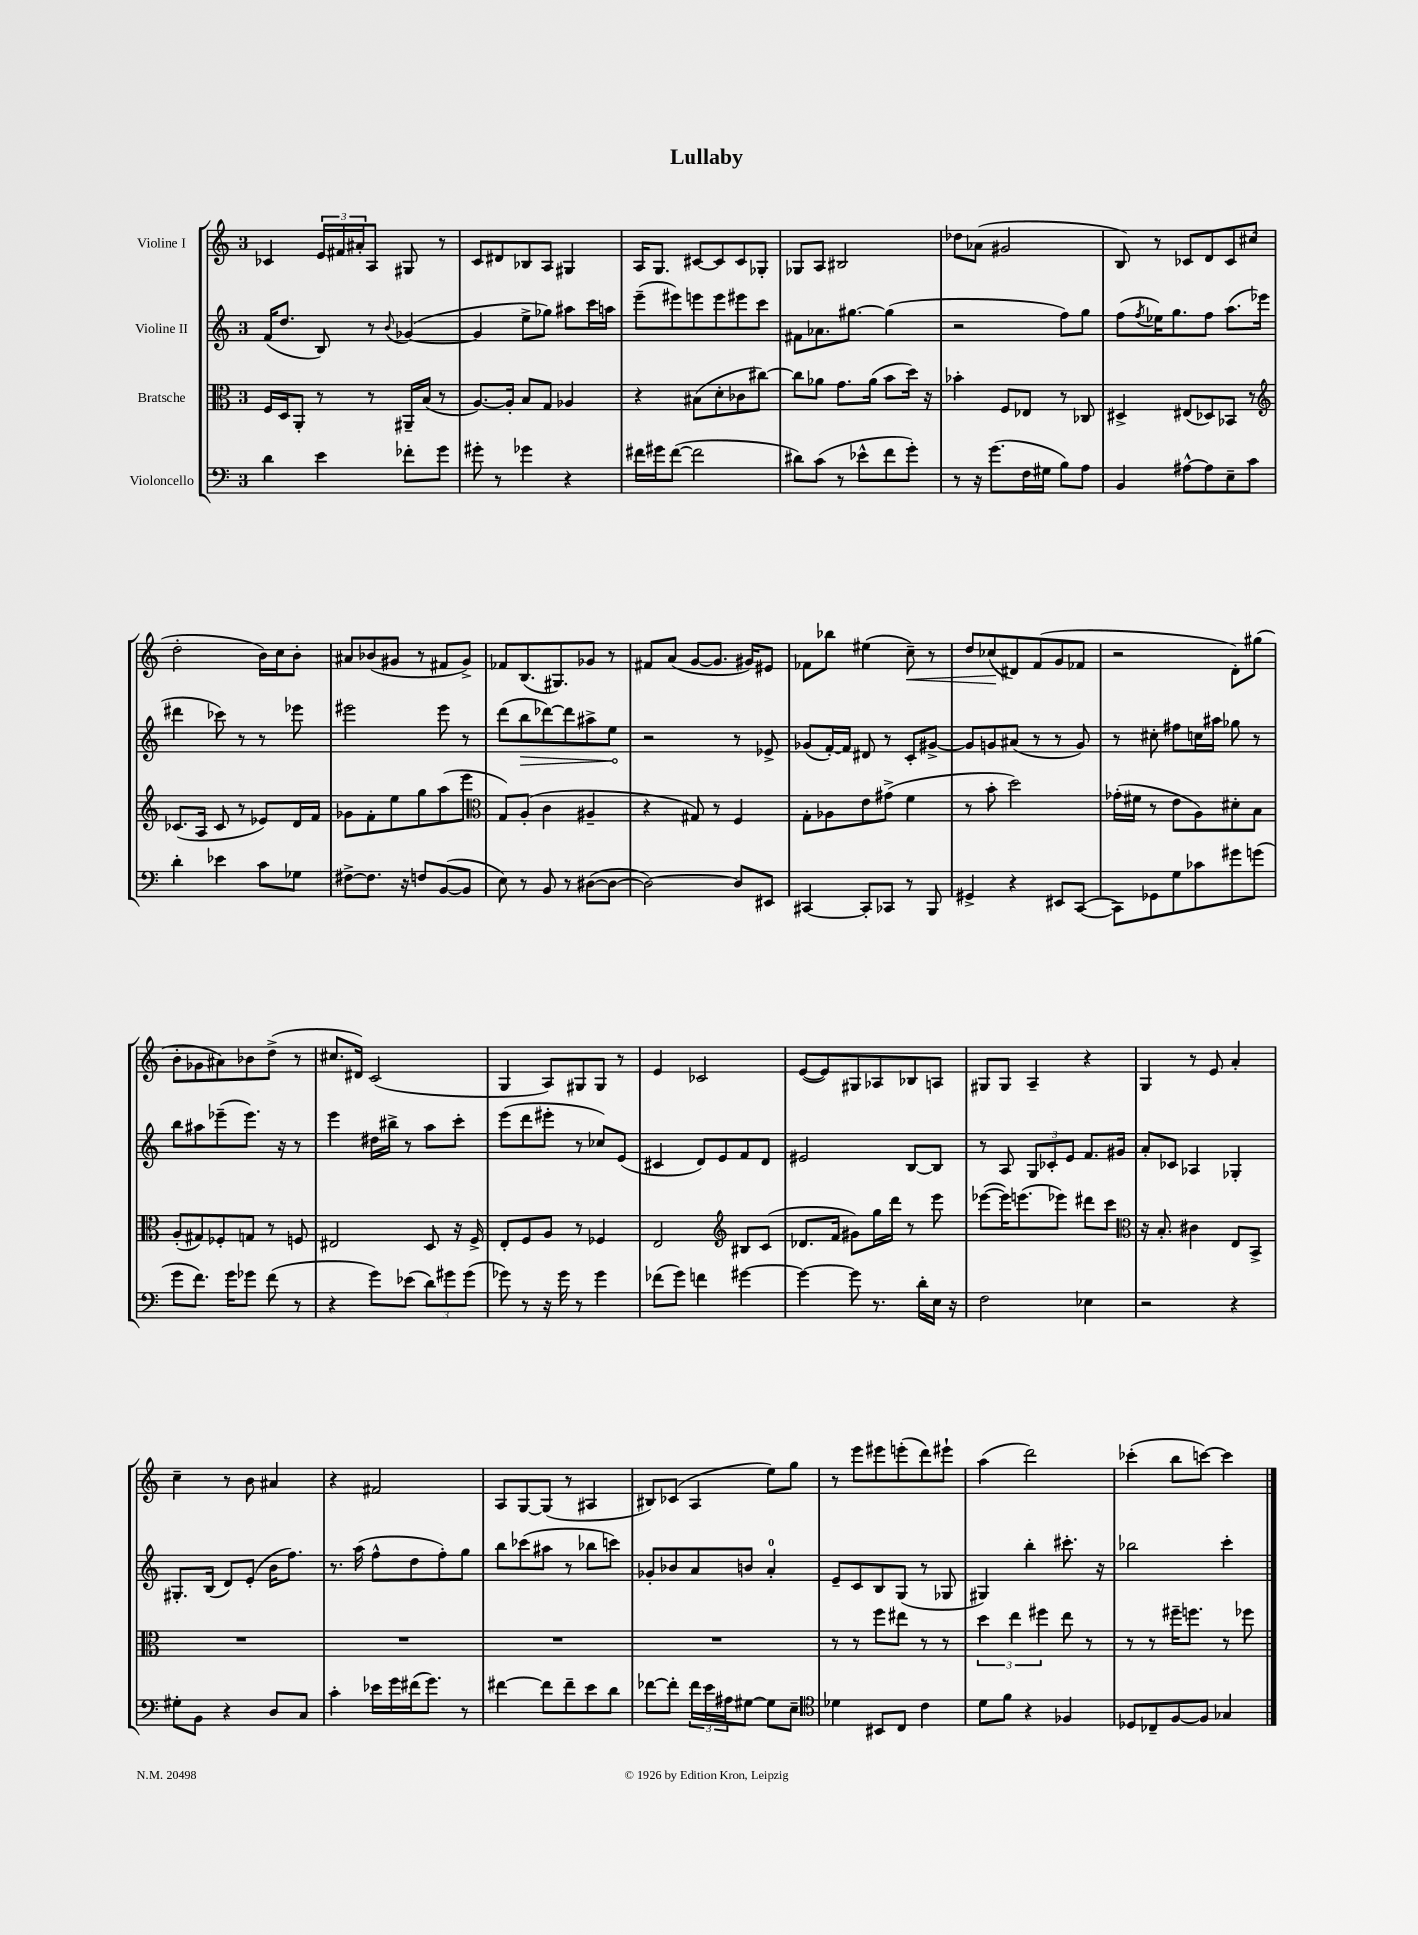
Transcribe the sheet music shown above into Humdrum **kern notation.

**kern	**kern	**kern	**kern
*staff4	*staff3	*staff2	*staff1
*clefF4	*clefC3	*clefG2	*clefG2
*k[]	*k[]	*k[]	*k[]
*M3/4	*M3/4	*M3/4	*M3/4
4d\	16F/LL	(16f/LK	4c-/
.	16D/J	8.dd/J	.
.	8AA'/J	.	.
4e\	8r	8B/)	24e/LL
.	.	.	24f#/
.	.	.	24a#'/J
.	8r	8r	8A/J
.	.	8qqb/	.
8f-'\L	16AA#~/LL	([4g-/	8G#/
.	(16B/JJ	.	.
8g\J	8r	.	8r
=	=	=	=
8g#'\	[8.A/L)	4g-/]	8c/L
8r	.	.	8d#/
.	16A'/]Jk	.	.
4g-\	8B/L	8ee^\L	8B-/
.	8G/J	8gg-\J)	8A/J
4r	4A-/	8aa#\L	4G#/
.	.	16ccc\L	.
.	.	16aa\JJ	.
=	=	=	=
16f#\LL	4r	(8eee~\L	16A/LK
16g#\J	.	.	8.G/J
([8f#\J	.	8eee#\)	.
2f#\]	(8B#\L	8eee\	[8c#/L
.	8d'\	8eee\	8c#/]
.	8c-\	8eee#\	8c#/
.	[8cc#\J)	8ccc\J	8G-'/J
=	=	=	=
8d#\L)	8cc#\]L	8f#\L	8G-/L
(8c\J	8a-\J	8.a-\	8A/J
8r	8.g\L	.	2B#/
.	.	[8.gg#\J	.
8e-^^\L	.	.	.
.	(16a-\Jk	.	.
8f\	8b\L	(4gg#\]	.
8g'\J)	16dd\Jk)	.	.
.	16r	.	.
=	=	=	=
8r	4b-'\	2r	8dd-\L
16r	.	.	(8a-\J
(8.g\L	.	.	.
.	8F/L	.	2g#/
16F\L	8E-/J	.	.
16G#\JJ	.	.	.
8B\L)	8r	8ff\L)	.
8A\J	8C-/	8gg\J	.
=	=	=	=
4BB/	4D#^/	(8ff\L	8B/)
.	.	8qff/	.
.	.	16ee-\K)	8r
.	.	8.gg\	.
[8A#^^\L	(8E#/L	.	8c-/L
8A#\]	8D-/)	8ff\J	8d/
8E~\	8BB-/J	(8.aa\L	8c-/
8c\J	8r	.	(8cc#/J
.	.	16eee-\Jk	.
=	=	=	=
*	*clefG2	*	*
4d'\	(8.c-/L	4ddd#\	2dd'\
.	16A/Jk	.	.
4e-\	8c-/	8ccc-\)	.
.	8r	8r	.
8c\L	8e-/L)	8r	16b\LL)
.	.	.	16cc\J
8G-\J	16d/L	8eee-\	8b'\J
.	16f/JJ	.	.
=	=	=	=
[8F#^\L	8g-\L	2eee#\	8a#/L
8.F#\]J	8f'\	.	(8b-/
.	8ee\	.	8g#/J
16r	.	.	.
8F/L	8gg\	.	8r
([8BB/	(8aa\	8eee#\	8f#/L
8BB/]J	8eee\J	8r	8g#^/J)
=	=	=	=
*	*clefC3	*	*
8E\)	8G/L)	(8ddd\L	8f-/L
8r	(8A'/J	8bb\	(8.B/
8BB/	4c\	[8ddd-\)	.
.	.	.	8.G#/)
8r	.	8ddd-\]	.
([8D#\L	4A#~/	8aa#^\	8g-/J
8D#\_J	.	8ee\J	8r
=	=	=	=
2D#\_)	4r	2r	8f#/L
.	.	.	(8a/J
.	8G#/)	.	[8g/L
.	8r	.	8.g/]J
8D#/]L	4F/	8r	.
.	.	.	16g#/LK)
8EE#/J	.	8e-^/	8e#/J
=	=	=	=
[4CC#/	8G'\L	(8g-/L	8f-\L
.	8A-\	[16f'/L)	8bb-\J
.	.	16f/]JJ	.
8CC#'/]L	8e\	8d#/	(4ee#\
8CC-/J	(8g#^\J	8r	.
8r	4f\	8c'/L	8cc~\)
8BBB/	.	[8g#^/J	8r
=	=	=	=
4GG#^/	8r	8g#/]L	8dd/L
.	8b'\	8g/	(8cc-/
4r	2dd\)	(8a#/J	8d#/)
.	.	8r	(8f/
8EE#/L	.	8r	8g/
([8CC/J	.	8g/)	8f-/J
=	=	=	=
8CC\]L)	(16g-'\LL	8r	2r
.	16f#\JJ	.	.
8GG-\	8r	8cc#'\	.
8G\	8e\L	8ff#\L	.
8c-\	8A\)	16cc\L	.
.	.	16aa#\JJ	.
8g#\	8d#'\	8gg-\	8d'\L)
(8g\J	8B\J	8r	(8gg#\J
=	=	=	=
8g\L	(8A'/L	8bb\L	8b'\L
8.f\J)	8G#/)	8aa#\	8g-\
.	8F-'/	(8eee-~\	8a#\)
16g\LK	.	.	.
8g-\J	8G/J	8.eee-\J)	8b-\
(8f\	8r	.	(8dd^\J
.	.	16r	.
8r	8F/	8r	8r
=	=	=	=
4r	2E#/	4eee\	8.cc#/L
.	.	.	16d#/Jk)
8g\L)	.	16dd#\LL	(2c/
.	.	16bb#^\JJ	.
(8e-\J	.	8r	.
12d\L)	8D/	8aa\L	.
12g#\	.	.	.
.	16r	8ccc'\J	.
(12g#\J	.	.	.
.	16F^/	.	.
=	=	=	=
8g-\)	8E'/L	(8eee\L	4G/
8r	8F/	8ddd\	.
16r	8A/J	8eee#'\J	8A/L)
16g-\	.	.	.
8r	8r	8r	8G#/
4g-\	4F-/	8cc-/L)	8G#/J
.	.	(8e/J	8r
=	=	=	=
(8f-\L	2E/	4c#/	4e/
8g\J)	.	.	.
4f\	.	8d/L)	2c-/
.	.	8e/	.
*	*clefG2	*	*
[4g#\	8B#/L	8f/	.
.	(8c/J	8d/J	.
=	=	=	=
4g#\_	8.d-/L	2e#/	([8e/L
.	.	.	8e/])
.	16f/Jk	.	.
8g#\]	8g#\L)	.	8G#/
8.r	16gg\L	.	8A-/
.	16ddd\JJ	.	.
.	8r	[8B/L	8B-/
16d'\LL	.	.	.
16E\JJ	8eee\	8B/]J	8A/J
16r	.	.	.
=	=	=	=
2F\	([8eee-\L	8r	8G#/L
.	16eee-\]K)	8A/	8G#/J
.	(8.eee\	.	.
.	.	12G/L	4A~/
.	.	12c-'/	.
.	8eee-\J)	.	.
.	.	12e/J	.
4E-\	8ddd#\L	8.f/L	4r
.	8ccc\J	.	.
.	.	16g#/Jk	.
=	=	=	=
*	*clefC3	*	*
2r	16r	8a'/L	4G/
.	8.B'/	.	.
.	.	8c-/J	.
.	4c#\	4A-/	8r
.	.	.	8e/
4r	8E/L	4G-'/	4a'/
.	8BB^/J	.	.
=	=	=	=
8G#'\L	2.r	8.G#'/L	4cc~\
8BB\J	.	.	.
.	.	(16B/Jk	.
4r	.	8d/L)	8r
.	.	(8e'/J	8b\
8D/L	.	16b\LK	4a#/
.	.	8.ff\J)	.
8C/J	.	.	.
=	=	=	=
4c'\	2.r	8.r	4r
.	.	(16aa\	.
16e-\LL	.	8ff^^\L	2f#/
16g\	.	.	.
(16f#\J	.	8dd\	.
8.g\J)	.	.	.
.	.	8ff'\)	.
8r	.	8gg\J	.
=	=	=	=
[4f#\	2.r	8bb\L	8A/L
.	.	(8ccc-\	[8G/
8f#\]L	.	8aa#\J	(8G/]J
8f#~\	.	8r	8r
8e\	.	8bb-\L	4A#/
8d\J	.	8ccc\J)	.
=	=	=	=
[8f-\L	2.r	8g-'/L	8B#/L)
8f-'\]J	.	8b-/	(8c-/J
24f-\LL	.	8a/	4A/
24e\	.	.	.
24A#\J	.	.	.
[8G#\J	.	8b/J	.
8G#\]L	.	4a'/	8ee\L)
8E~\J	.	.	8gg\J
=	=	=	=
*clefC4	*	*	*
4d-\	8r	8e~/L	8r
.	8r	8c/	8eee\L
8BB#/L	8ff\L	8B/	8eee#\
8C/J	8ee#\J	(8G/J	(8eee'\
4c\	8r	8r	8ddd\)
.	8r	8G-/	8eee#`\J
=	=	=	=
8d\L	6dd\	4G#/)	(4aa\
8f\J	.	.	.
.	6ee\	.	.
4r	.	4bb'\	2ddd\)
.	6ff#\	.	.
4F-/	8ee\	8.ccc#'\	.
.	8r	.	.
.	.	16r	.
=	=	=	=
8D-/L	8r	2bb-\	(4ccc-'\
8C-~/	8r	.	.
[8F/	16ff#~\LK	.	8bb\L
.	8.ff\J	.	.
8F/]J	.	.	[8ccc\J)
4G-/	8r	4ccc'\	4ccc\]
.	8ff-\	.	.
==	==	==	==
*-	*-	*-	*-
